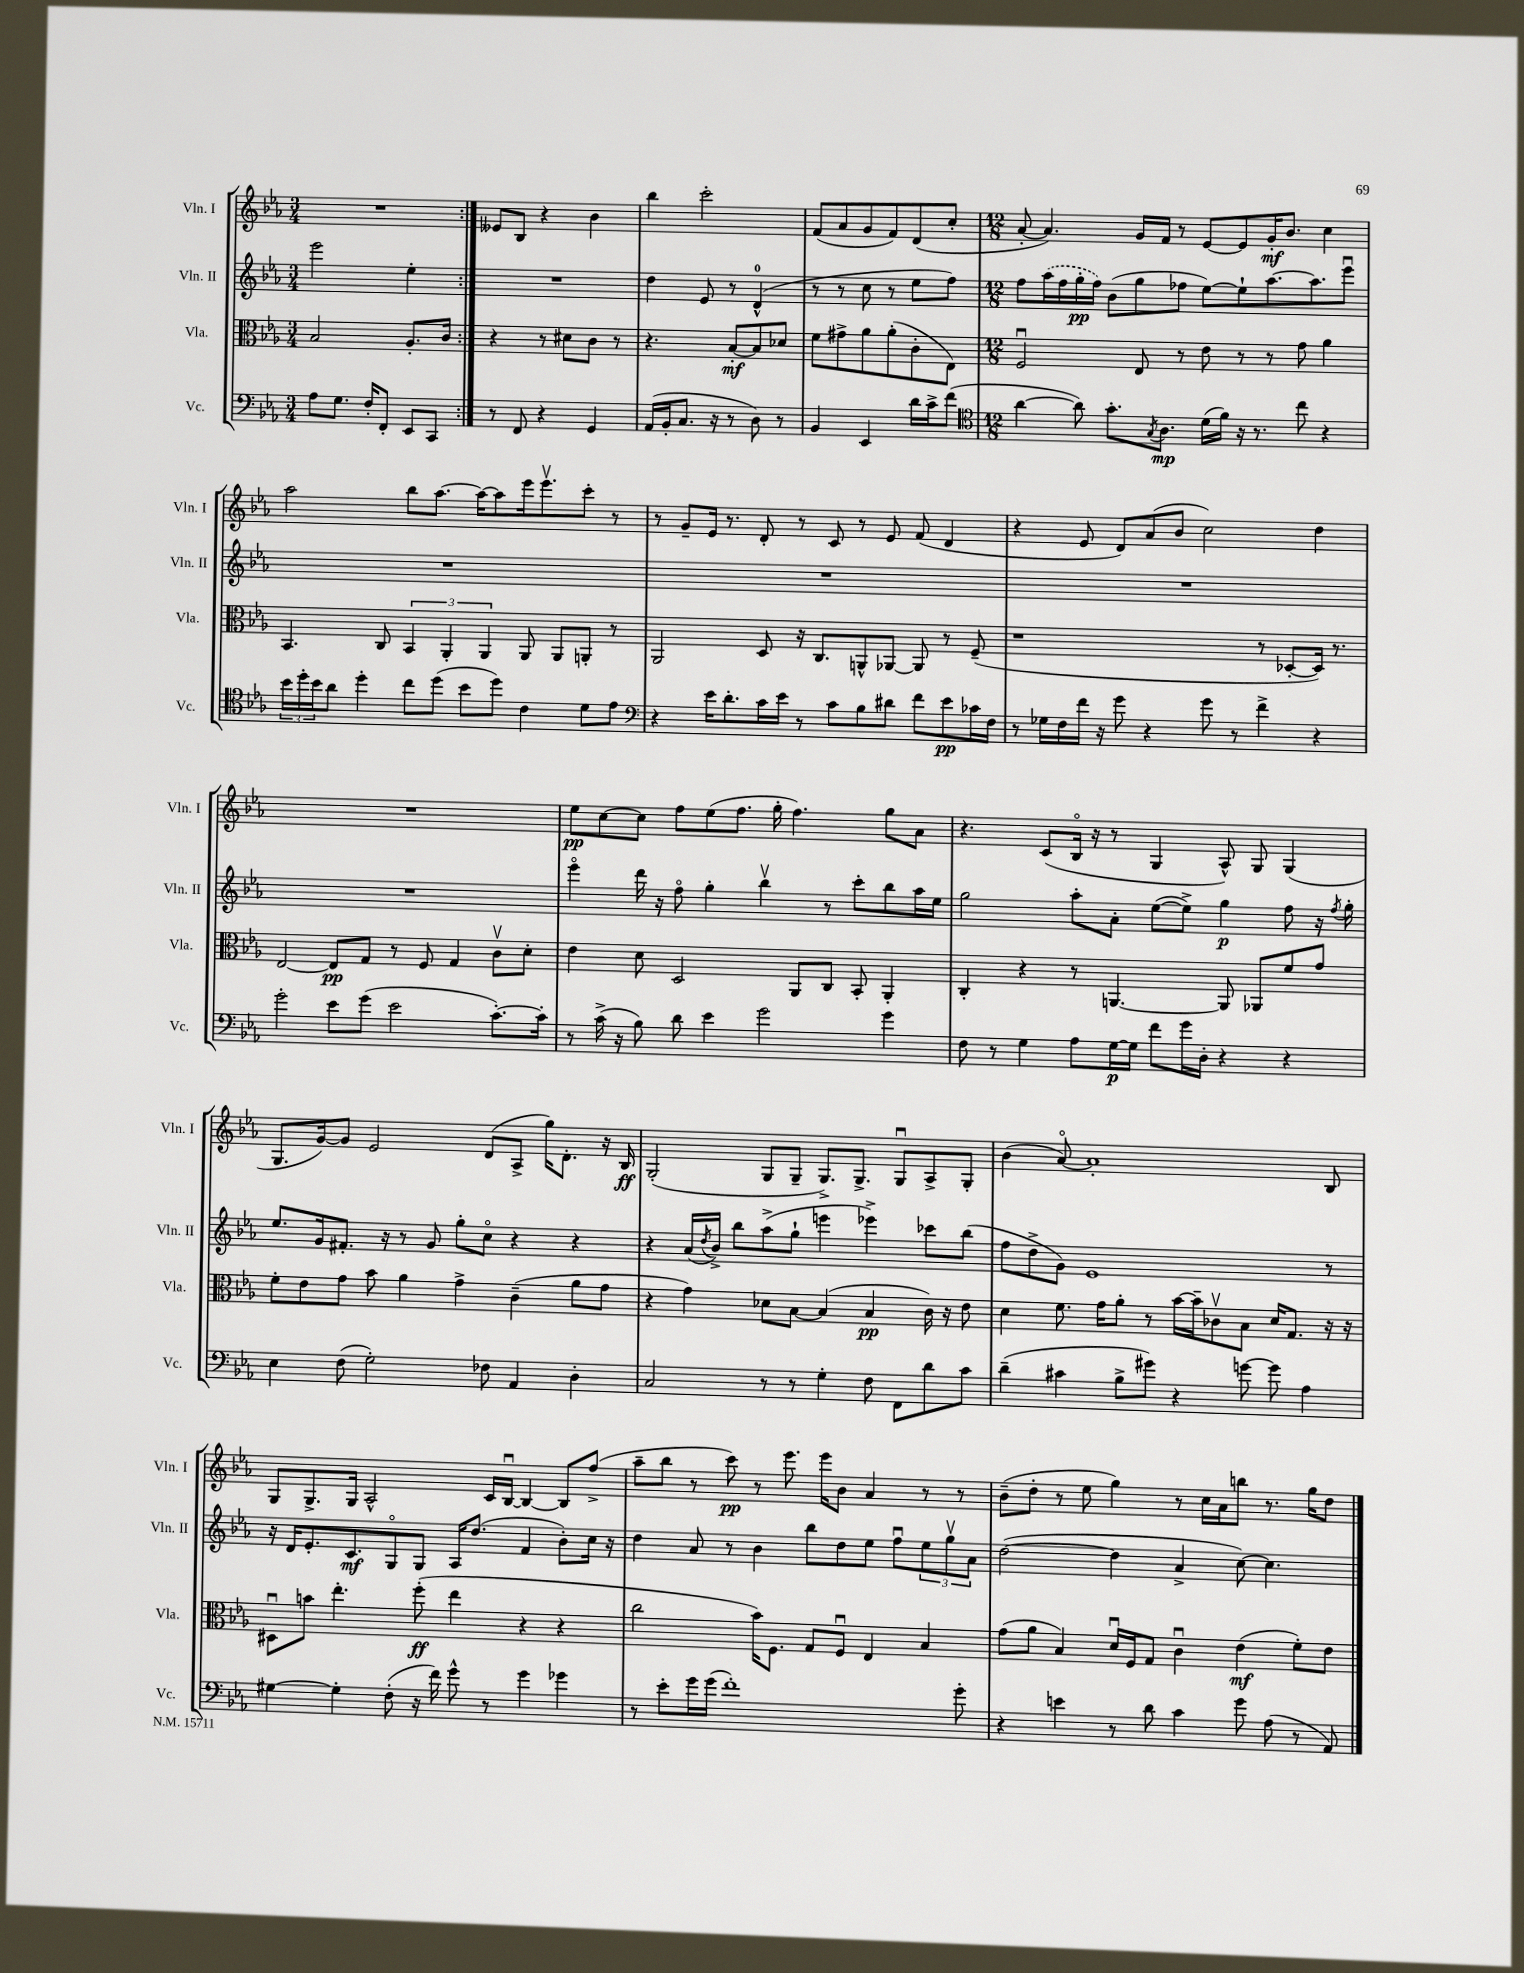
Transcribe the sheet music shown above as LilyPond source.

<<
\new StaffGroup <<
\new Staff = "s0" \with { instrumentName = "Vln. I" shortInstrumentName = "Vln. I" } {
    \clef treble \key ees \major \numericTimeSignature \time 3/4
    \repeat volta 2 { R2. | }
    eeses'8 bes8 r4 bes'4 |
    bes''4 c'''2-. |
    f'8( aes'8 g'8 f'8) d'8( c''8-. |
    \numericTimeSignature \time 12/8 aes'8~-. aes'4.) g'16 f'16 r8 ees'8~ ees'8 g'16-.\mf bes'8. c''4 |
    aes''2 bes''8 aes''8.~ aes''16~ aes''8 ees'''16 ees'''8.\upbow c'''8-. r8 |
    r8 g'8-- ees'16 r8. d'8-. r8 c'8 r8 ees'8 f'8( d'4 |
    r4 ees'8 d'8) aes'8( bes'8 c''2) d''4 |
    R1. |
    ees''8\pp c''8~ c''8 f''8 ees''8( f''8. g''16-. f''4.) g''8 aes'8 |
    r4. c'8( bes16\flageolet r16 r8 g4 aes8-^) g8 g4( |
    g8. g'16~) g'8 ees'2 d'8( aes8-> g''16) d'8.-. r16 bes16\ff |
    g2-.( g8 g8-- g8.->) g8.-> g8\downbow aes8-> g8-. |
    bes'4( aes'8~\flageolet) aes'1-. bes8 |
    g8 g8.-> g16 aes2-^ c'16 bes16~\downbow bes4~ bes8 f''8->( |
    aes''8-- bes''8 r8 c'''8\pp) r8 ees'''8. ees'''16 bes'8 aes'4 r8 r8 |
    bes'8--( d''8-. r8 ees''8 g''4) r8 c''16 aes'16 b''8 r8. g''16 d''8 \bar "|." |
}
\new Staff = "s1" \with { instrumentName = "Vln. II" shortInstrumentName = "Vln. II" } {
    \clef treble \key ees \major \numericTimeSignature \time 3/4
    \repeat volta 2 { ees'''2 ees''4-. | }
    R2. |
    d''4 ees'8 r8 d'4-0-^( |
    r8 r8 c''8 r8 ees''8 f''8) |
    \numericTimeSignature \time 12/8 f''8 \once \slurDashed aes''16( f''16 g''16-.\pp f''16) bes'8( g''8 fes''8 ees''8~) ees''8-! aes''8.~ aes''8. ees'''8\downbow |
    R1. |
    R1. |
    R1. |
    R1. |
    ees'''4\flageolet d'''16 r16 f''8\flageolet g''4-. bes''4\upbow r8 c'''8-. bes''8 aes''16 ees''16 |
    g''2 aes''8-. aes'8-. ees''8~( ees''8->) g''4\p f''8 r16 \acciaccatura { f''8 } g''16-. |
    ees''8. g'16 fis'8.-. r16 r8 g'8 g''8-. c''8\flageolet r4 r4 |
    r4 aes'16( \acciaccatura { d''8 } bes'16->) bes''8 aes''8->( g''8-! e'''4 ees'''4->) ces'''8 bes''8( |
    f''8 d''8-> g'8) ees'1 r8 |
    r16 d'16 ees'8.-. c'8.\mf g8\flageolet g8 aes16 d''8.( f'4 bes'8-.) c''16 r16 |
    d''4 aes'8 r8 bes'4 bes''8 d''8 ees''8 f''8\downbow \tuplet 3/2 { ees''8 g''8\upbow aes'8 } |
    d''2~( d''4 aes'4-> c''8~) c''4. \bar "|." |
}
\new Staff = "s2" \with { instrumentName = "Vla." shortInstrumentName = "Vla." } {
    \clef alto \key ees \major \numericTimeSignature \time 3/4
    \repeat volta 2 { bes2 aes8.-. c'16 | }
    r4 r8 dis'8 c'8 r8 |
    r4. bes8~-.\mf bes8 des'8 |
    f'8 gis'8-> aes'8 aes'8-.( c'8-. ees8) |
    \numericTimeSignature \time 12/8 f2\downbow ees8 r8 ees'8 r8 r8 g'8 aes'4 |
    bes,4. c8 \tuplet 3/2 { bes,4 aes,4-. aes,4 } aes,8 aes,8 a,8-. r8 |
    aes,2 d8 r16 c8. a,8-^ aes,8~ aes,8 r8 f8--( |
    r1 r8 des8~-. des16) r8. |
    ees2~ ees8\pp g8 r8 f8 g4 c'8\upbow d'8-. |
    ees'4 d'8 d2 aes,8 c8 bes,8-. aes,4-. |
    c4-. r4 r8 a,4.~ a,8 aes,8 f'8 g'8 |
    f'8-. ees'8 g'8 bes'8 aes'4 g'4-> c'4--( aes'8 g'8 |
    r4 g'4) des'8 bes8~ bes4( bes4\pp c'16) r16 ees'8 |
    d'4 f'8. g'16 aes'8-. r8 bes'16~ bes'16-- ces'8\upbow bes8 d'16 g8. r16 r16 |
    dis8\downbow b'8 ees''4.-. f''8-.\ff( ees''4 r4 r4 |
    c''2 bes'16) f8. g8 f8\downbow ees4 bes4 |
    g'8( aes'8 bes4) d'16\downbow f16 g8 c'4\downbow ees'4\mf( f'8-.) ees'8 \bar "|." |
}
\new Staff = "s3" \with { instrumentName = "Vc." shortInstrumentName = "Vc." } {
    \clef bass \key ees \major \numericTimeSignature \time 3/4
    \repeat volta 2 { aes8 g8. f16-. f,8-. ees,8 c,8 | }
    r8 f,8 r4 g,4 |
    aes,16( bes,16-. c8. r16 r8 d8) r8 |
    bes,4 ees,4 d'16 c'16-> f'8( |
    \numericTimeSignature \time 12/8 \clef tenor aes'4~ aes'8) g'8.-. \acciaccatura { g8 } aes8.\mp d'16( f'16) r16 r8. c''8 r4 |
    \tuplet 3/2 { bes'16 d''16-. bes'16 } aes'8 d''4-. c''8 d''8( bes'8 d''8) c'4 d'8 ees'8 |
    \clef bass r4 ees'16 d'8.-. c'16 ees'16 r8 c'8 bes8 dis'8 f'8 ees'8\pp ces'16 f16 |
    r8 ges16 f16 f'16 r16 g'8 r4 g'8 r8 f'4-> r4 |
    g'2-. ees'8 g'8( ees'2 c'8.~-.) c'16-. |
    r8 c'16->( r16 bes8) d'8 ees'4 g'2 g'4 |
    f8 r8 g4 aes8 g16~\p g16 f'8 g'16 d16-. r4 r4 |
    ees4 f8( g2-.) fes8 aes,4 d4-. |
    c2 r8 r8 g4-. f8 f,8 d'8 c'8 |
    d'4--( cis'4 bes8-> gis'8) r4 g'8~ g'8 aes4 |
    gis4~ gis4-. f8-.( r16 f'16) g'8-^ r8 g'4 ges'4 |
    r8 ees'8-. g'16 g'16( f'1-.) g'8-. |
    r4 e'4 r8 d'8 c'4 g'8 aes8( r8 aes,8) \bar "|." |
}
>>
>>
\layout { \context { \Score \remove "Bar_number_engraver" } }
